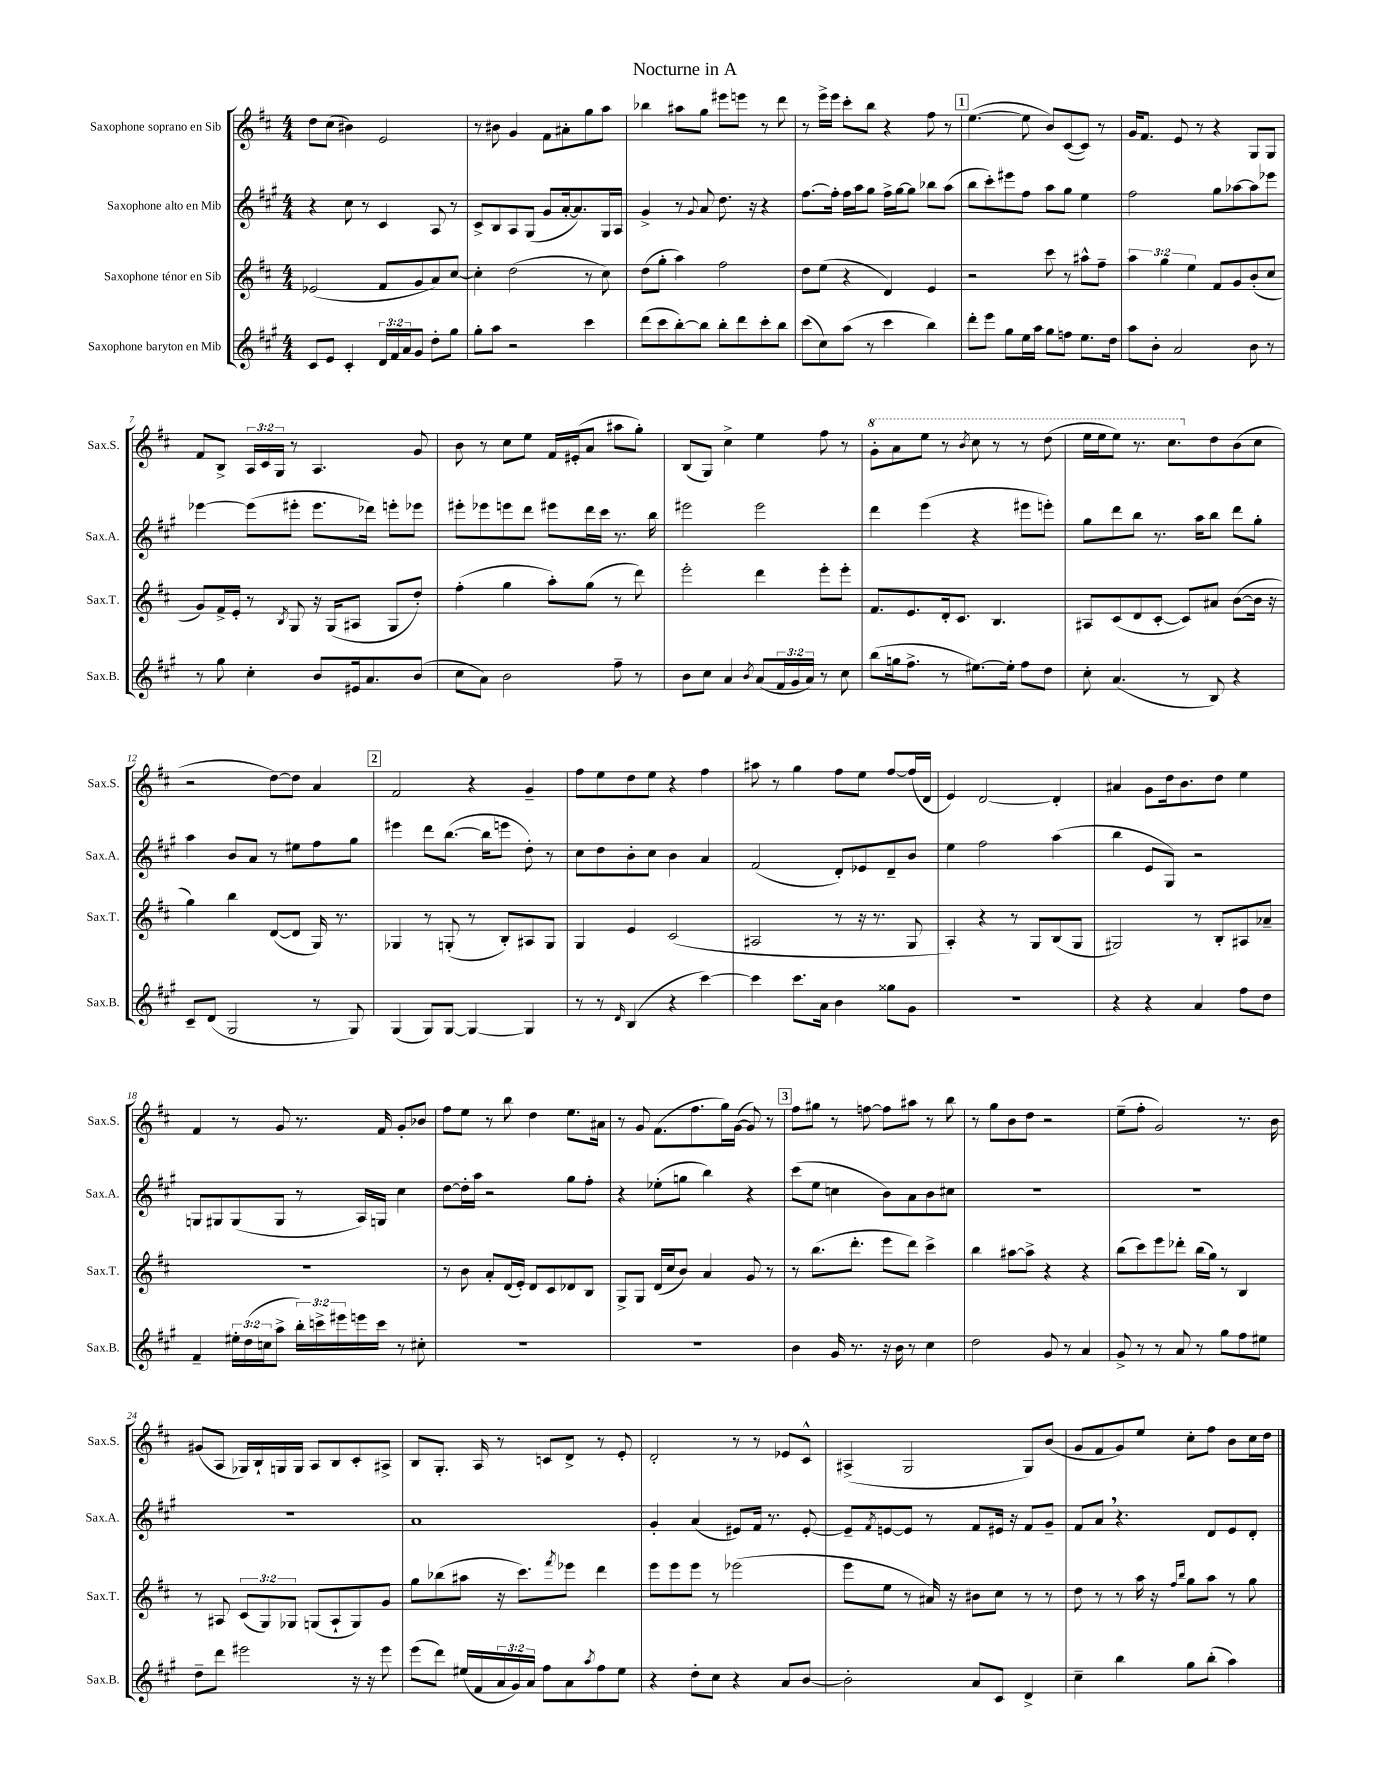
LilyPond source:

\header { title = "Nocturne in A" }
<<
\new StaffGroup <<
\new Staff = "s0" \with { instrumentName = "Saxophone soprano en Sib" shortInstrumentName = "Sax.S." } {
    \clef treble \key d \major \numericTimeSignature \time 4/4 \override Staff.TupletNumber.text = #tuplet-number::calc-fraction-text
    d''8 cis''8( bis'4) e'2 |
    r8 bis'8 g'4 fis'8 ais'8-. g''8 a''8 |
    bes''4 ais''8 g''8 eis'''8 e'''8 r8 d'''8 |
    r8 e'''16-> e'''16 cis'''8-. b''8 r4 fis''8 r8 |
    \mark \markup { \box "1" } e''4.~( e''8 b'8) cis'8~( cis'8) r8 |
    g'16 fis'8. e'8 r8 r4 g8 g8 |
    fis'8 b8-> \tuplet 3/2 { a16 cis'16 g16 } r8 a4. g'8 |
    b'8 r8 cis''8 e''8 fis'16 eis'16-.( a'8 ais''8 g''8-.) |
    b8( g8) cis''4-> e''4 fis''8 r8 |
    \ottava #1 g''8-. a''8 e'''8 r8 \acciaccatura { b''8 } cis'''8 r8 r8 d'''8( |
    e'''16 e'''16 e'''8) r8. cis'''8. \ottava #0 d''8 b'8( cis''8 |
    r2 d''8~) d''8 a'4 |
    \mark \markup { \box "2" } fis'2 r4 g'4-- |
    fis''8 e''8 d''8 e''8 r4 fis''4 |
    ais''8 r8 g''4 fis''8 e''8 fis''8~ fis''16( d'16 |
    e'4) d'2~ d'4-. |
    ais'4 g'8 d''16 b'8. d''8 e''4 |
    fis'4 r8 g'8 r8. fis'16 g'8-. bes'8 |
    fis''8 e''8 r8 b''8 d''4 e''8. ais'16 |
    r8 g'8 fis'8.( fis''8. g''16) g'16~( g'8) r8 |
    \mark \markup { \box "3" } fis''8 gis''8 r8 f''8~ f''8 ais''8 r8 b''8 |
    r8 g''8 b'8 d''8 r2 |
    e''8--( fis''8-. g'2) r8. b'16 |
    gis'8( a8 ges16) b16-! g16 g16 a8 b8 cis'8-. ais8-> |
    b8 g8.-. a16 r8 c'8 d'8-> r8 e'8-. |
    d'2-. r8 r8 ees'8 cis'8-^ |
    ais4->( g2 g8) b'8( |
    g'8 fis'8 g'8) e''8 cis''8-. fis''8 b'8 cis''16 d''16 \bar "|." |
}
\new Staff = "s1" \with { instrumentName = "Saxophone alto en Mib" shortInstrumentName = "Sax.A." } {
    \clef treble \key a \major \numericTimeSignature \time 4/4
    r4 cis''8 r8 cis'4 a8 r8 |
    cis'8-> b8 a8 gis8( gis'8 a'16~-. a'8.) gis16 a16 |
    gis'4-> r8 \appoggiatura { gis'8 } a'8 d''8. r16 r4 |
    fis''8.~ fis''16-. fis''16 a''16 gis''8 fis''16-> gis''16~ gis''8 bes''8 a''8( |
    \mark \markup { \box "1" } b''8 cis'''8-.) eis'''8 fis''8 a''8 gis''8 e''4 |
    fis''2 gis''8 aes''8~ aes''8 ees'''8 |
    ees'''4~ ees'''8( eis'''8-. eis'''8. des'''16) e'''8-. ees'''8 |
    eis'''8-. ees'''8 e'''8 d'''8 eis'''8 d'''16 cis'''16 r8. b''16 |
    eis'''2 eis'''2 |
    d'''4 e'''4( r4 eis'''8 e'''8-.) |
    gis''8 d'''8 b''8 r8. a''16 b''8 d'''8 gis''8-. |
    a''4 b'8 a'8 r8 eis''8 fis''8 gis''8 |
    \mark \markup { \box "2" } eis'''4 d'''8 b''8.~( b''16 e'''8 d''8-.) r8 |
    cis''8 d''8 b'8-. cis''8 b'4 a'4 |
    fis'2( d'8-.) ees'8 d'8-- b'8 |
    e''4 fis''2 a''4( |
    b''4 e'8 gis8) r2 |
    g8 gis8 gis8( gis8 r8 a16) g16 cis''4 |
    d''8~ d''16-. a''16 r2 gis''8 fis''8-. |
    r4 ees''8-.( g''8 b''4) r4 |
    \mark \markup { \box "3" } cis'''8( e''8 c''4 b'8) a'8 b'8 cis''8 |
    R1 |
    R1 |
    R1 |
    a'1 |
    gis'4-. a'4( eis'8) fis'16 r8. eis'8~-. |
    eis'8-- \acciaccatura { fis'8 } e'8~ e'8 r8 fis'8 eis'16 r16 fis'8 gis'8-- |
    fis'8 a'8 \breathe r4. d'8 e'8 d'8-. \bar "|." |
}
\new Staff = "s2" \with { instrumentName = "Saxophone ténor en Sib" shortInstrumentName = "Sax.T." } {
    \clef treble \key d \major \numericTimeSignature \time 4/4 \override Staff.TupletNumber.text = #tuplet-number::calc-fraction-text
    ees'2( fis'8 g'8 a'8) cis''8~ |
    cis''4-. d''2( r8 cis''8) |
    d''8( g''8-. a''4) fis''2 |
    d''8 e''8( r4 d'4) e'4 |
    \mark \markup { \box "1" } r2 cis'''8 r8 ais''8-^ fis''8-- |
    \tuplet 3/2 { a''4 g''4 e''4 } fis'8 g'8 b'8-.( cis''8 |
    g'8) fis'16-> e'16-. r8 \acciaccatura { b8 } g8 r16 g16( ais8 g8 d''8-.) |
    fis''4-.( g''4 a''8-.) g''8( r8 d'''8) |
    e'''2-. d'''4 e'''8-. e'''8-. |
    fis'8. e'8. d'16-. cis'8. b4. |
    ais8 cis'8( d'8 cis'8~-. cis'8) ais'8 b'8~( b'16 r16 |
    g''4) b''4 d'8~( d'8 g16) r8. |
    \mark \markup { \box "2" } ges4 r8 g8-.( r8 b8-.) ais8 g8 |
    g4 e'4 cis'2( |
    ais2 r8 r16 r8. g8 |
    a4-.) r4 r8 g8 b8( g8 |
    gis2) r8 b8-. ais8 aes'8-- |
    r1 |
    r8 b'8 a'8-. d'16( e'16-.) d'8 cis'8 des'8 b8 |
    g8-> g8 d'16( cis''16 b'8) a'4 g'8 r8 |
    \mark \markup { \box "3" } r8 b''8.( d'''8.-. e'''8 d'''8) cis'''4-> |
    b''4 ais''8~ ais''8-> r4 r4 |
    b''8( cis'''8) e'''8 des'''8-. b''16( g''16) r8 b4 |
    r8 ais8 \tuplet 3/2 { cis'8( g8) ges8 } g8( ais8-! g8) g'8 |
    g''8 bes''8( ais''8 r16 cis'''8.) \acciaccatura { fis'''8 } ees'''8 d'''4 |
    e'''8 e'''8 e'''8 r8 ees'''2( |
    e'''8 e''8 r8 ais'16) r16 bis'8 cis''8 r8 r8 |
    d''8 r8 r8 a''16 r16 \grace { fis''16 b''16 } g''8 a''8 r8 g''8 \bar "|." |
}
\new Staff = "s3" \with { instrumentName = "Saxophone baryton en Mib" shortInstrumentName = "Sax.B." } {
    \clef treble \key a \major \numericTimeSignature \time 4/4 \override Staff.TupletNumber.text = #tuplet-number::calc-fraction-text
    cis'8 e'8 cis'4-. \tuplet 3/2 { d'16 fis'16 a'16 } gis'8 d''8-. gis''8 |
    gis''8-. a''8 r2 cis'''4 |
    d'''8( cis'''8 b''8~-.) b''8 b''8-. d'''8 cis'''8-. b''8 |
    cis'''8( cis''8) a''8( r8 cis'''4 b''4) |
    \mark \markup { \box "1" } d'''8-. e'''8 gis''8 e''16 a''16 gis''8 f''8 e''8. d''16 |
    a''8 b'8-. a'2 b'8 r8 |
    r8 gis''8 cis''4-. b'8 eis'16 a'8. b'8( |
    cis''8 a'8) b'2 fis''8-- r8 |
    b'8 cis''8 a'4 \acciaccatura { b'8 } a'8( \tuplet 3/2 { fis'16 gis'16 a'16) } r8 cis''8 |
    b''8( g''16 fis''8.-> r8 eis''8.~) eis''16-. fis''8 d''8 |
    cis''8-. a'4.( r8 b8) r4 |
    cis'8-- d'8( gis2 r8 gis8) |
    \mark \markup { \box "2" } gis4( gis8) gis8~ gis4~ gis4 |
    r8 r8 \grace { d'16 } b4( r4 cis'''4~) |
    cis'''4 cis'''8. a'16 b'4 gisis''8 gis'8 |
    R1 |
    r4 r4 a'4 fis''8 d''8 |
    fis'4-- \tuplet 3/2 { eis''16-. d''16( c''16 } a''8-> \tuplet 3/2 { b''16-.) c'''16-> eis'''16 } e'''16 c'''16 r8 cis''8-. |
    R1 |
    R1 |
    \mark \markup { \box "3" } b'4 gis'16 r8. r16 b'16 r8 cis''4 |
    d''2 gis'8 r8 a'4 |
    gis'8-> r8 r8 a'8 r8 gis''8 fis''8 eis''8 |
    d''8-- d'''8 eis'''2 r16 r16 eis'''8 |
    e'''8( d'''8) eis''16( fis'16 \tuplet 3/2 { a'16 gis'16) a'16 } fis''8 a'8 \acciaccatura { a''8 } fis''8 eis''8 |
    r4 d''8-. cis''8 r4 a'8 b'8~ |
    b'2-. a'8 cis'8 d'4-> |
    cis''4-- b''4 gis''8 b''8-.( a''4) \bar "|." |
}
>>
>>
